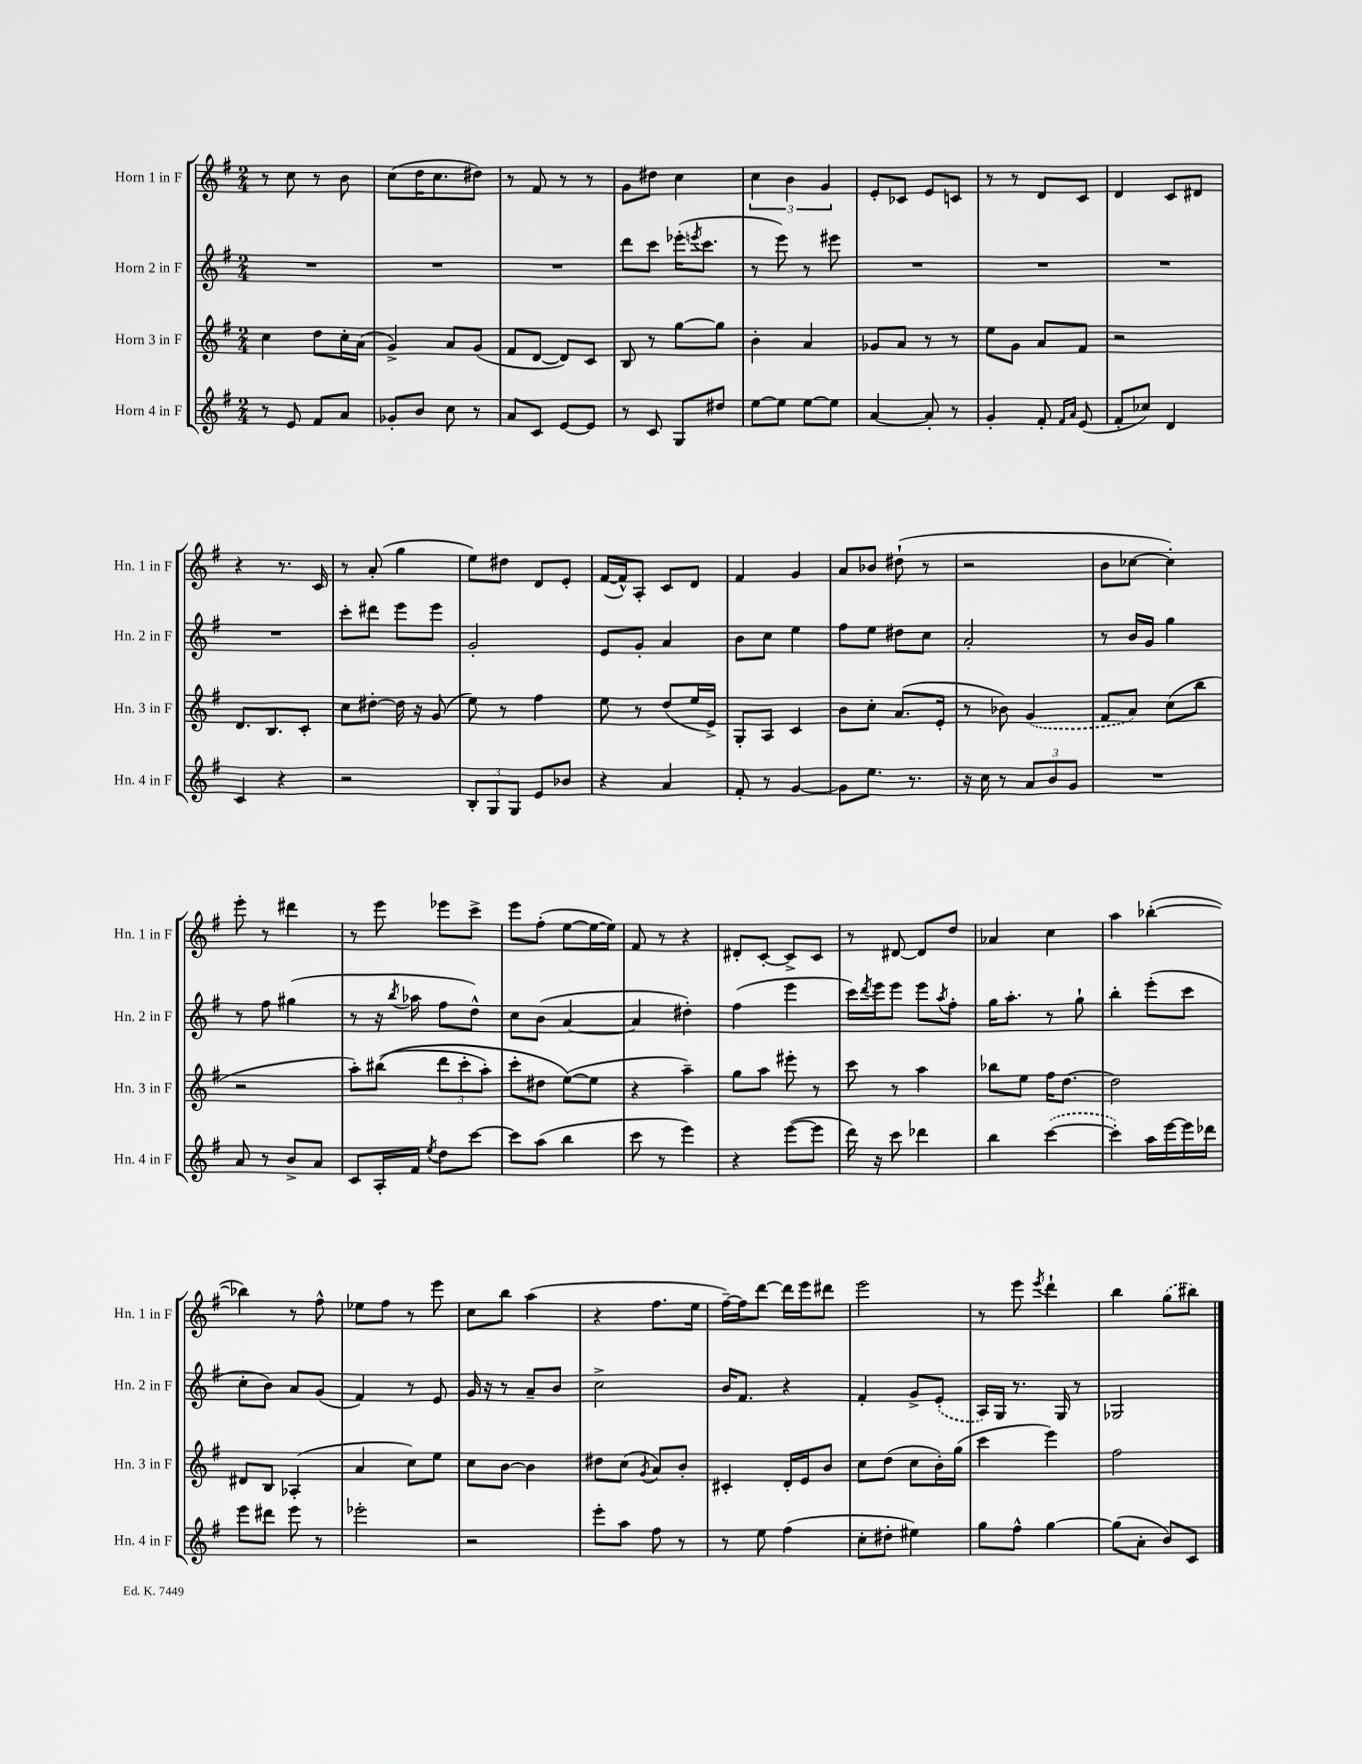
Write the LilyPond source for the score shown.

<<
\new StaffGroup <<
\new Staff = "s0" \with { instrumentName = "Horn 1 in F" shortInstrumentName = "Hn. 1 in F" } {
    \clef treble \key g \major \numericTimeSignature \time 2/4
    r8 c''8 r8 b'8 |
    c''8( d''16 c''8. dis''8) |
    r8 fis'8 r8 r8 |
    g'8 dis''8 c''4 |
    \tuplet 3/2 { c''4 b'4 g'4 } |
    e'8-. ces'8 e'8 c'8 |
    r8 r8 d'8 c'8 |
    d'4 c'8 dis'8 |
    r4 r8. c'16 |
    r8 a'8-.( g''4 |
    e''8) dis''8 d'8 e'8-. |
    fis'16~( fis'16-^) a8-. c'8 d'8 |
    fis'4 g'4 |
    a'8 bes'8 dis''8-!( r8 |
    r2 |
    b'8 ces''8~ ces''4-.) |
    e'''8-. r8 dis'''4 |
    r8 e'''8 ees'''8 c'''8-> |
    e'''8 fis''8-.( e''8~ e''16~ e''16) |
    fis'8 r8 r4 |
    dis'8-. c'8~-. c'8-> c'8 |
    r8 dis'8~ dis'8 d''8 |
    aes'4 c''4 |
    a''4 bes''4~-.( |
    bes''4) r8 fis''8-^ |
    ees''8 fis''8 r8 e'''8 |
    c''8 b''8 a''4( |
    r4 fis''8. e''16 |
    fis''16~--) fis''16 d'''8~ d'''16 e'''16 dis'''8 |
    e'''2 |
    r8 e'''8 \acciaccatura { e'''8 } d'''4-! |
    b''4 \once \slurDashed g''8( bis''8) \bar "|." |
}
\new Staff = "s1" \with { instrumentName = "Horn 2 in F" shortInstrumentName = "Hn. 2 in F" } {
    \clef treble \key g \major \numericTimeSignature \time 2/4
    R2 |
    R2 |
    R2 |
    d'''8 c'''8 ees'''16-.( \acciaccatura { e'''8 } c'''8. |
    r8 e'''8) r8 eis'''8 |
    R2 |
    R2 |
    R2 |
    R2 |
    c'''8-. dis'''8 e'''8 e'''8 |
    g'2-. |
    e'8 g'8-. a'4 |
    b'8 c''8 e''4 |
    fis''8 e''8 dis''8 c''8 |
    a'2-. |
    r8 b'16 g'16 g''4 |
    r8 fis''8 gis''4( |
    r8 r16 \acciaccatura { b''8 } aes''16 fis''8 d''8-^) |
    c''8 b'8( a'4~ |
    a'4 dis''4-.) |
    fis''4( e'''4 |
    c'''16) \acciaccatura { d'''8 } e'''16 e'''8 e'''8 \acciaccatura { a''8 } fis''8-. |
    g''16 a''8.-. r8 g''8-! |
    b''4-. e'''8-.( c'''8 |
    c''8-. b'8) a'8 g'8( |
    fis'4) r8 e'8 |
    g'16 r16 r8 a'8-- b'8 |
    c''2-> |
    b'16 fis'8. r4 |
    fis'4-. g'8-> \once \slurDashed e'8-.( |
    a16) g16 r8. g16 r8 |
    ges2 \bar "|." |
}
\new Staff = "s2" \with { instrumentName = "Horn 3 in F" shortInstrumentName = "Hn. 3 in F" } {
    \clef treble \key g \major \numericTimeSignature \time 2/4
    c''4 d''8 c''16-. a'16( |
    g'4->) a'8 g'8( |
    fis'8 d'8~ d'8) c'8 |
    b8 r8 g''8~ g''8 |
    b'4-. a'4 |
    ges'8 a'8 r8 r8 |
    e''8 g'8 a'8 fis'8 |
    r2 |
    d'8. b8. c'8-. |
    c''8 dis''8~-. dis''16 r16 g'8( |
    e''8) r8 fis''4 |
    e''8 r8 d''8( e''16 e'16->) |
    g8-. a8 c'4 |
    b'8 c''8-. a'8.( e'16-. |
    r8 bes'8) \once \slurDashed g'4( |
    fis'8 a'8) c''8( b''8 |
    r2 |
    a''8-.) bis''8(\( \tuplet 3/2 { d'''8 c'''8-. a''8-.) } |
    c'''8-. dis''8 e''8~(\) e''8 |
    r4 a''4--) |
    g''8 a''8 eis'''8-. r8 |
    c'''8 r8 a''4 |
    bes''8 e''8 fis''16 d''8.~ |
    d''2 |
    dis'8 b8 aes4-.( |
    a'4 c''8) e''8 |
    c''8 b'8~ b'4 |
    dis''8 c''8( \acciaccatura { g'8 } a'8) b'8-. |
    cis'4-. d'16-. e'16 b'8 |
    c''8 d''8( c''8 b'16-.) g''16( |
    c'''4 e'''4) |
    fis''2 \bar "|." |
}
\new Staff = "s3" \with { instrumentName = "Horn 4 in F" shortInstrumentName = "Hn. 4 in F" } {
    \clef treble \key g \major \numericTimeSignature \time 2/4
    r8 e'8 fis'8 a'8 |
    ges'8-. b'8 c''8 r8 |
    a'8 c'8 e'8~ e'8 |
    r8 c'8 g8 dis''8 |
    e''8~ e''8 e''8~ e''8 |
    a'4~ a'8-. r8 |
    g'4-. fis'8-. \grace { fis'16 a'16 } e'8( |
    fis'8-. ces''8) d'4 |
    c'4 r4 |
    r2 |
    \tuplet 3/2 { b8-. g8 g8 } e'8 bes'8 |
    r4 a'4 |
    fis'8-. r8 g'4~ |
    g'8 e''8. r8. |
    r16 c''16 r8 \tuplet 3/2 { a'8 b'8 g'8 } |
    R2 |
    a'8 r8 b'8-> a'8 |
    c'8 a16-. fis'16 \acciaccatura { e''8 } d''8 c'''8~ |
    c'''8 a''8( b''4 |
    c'''8 r8 e'''4) |
    r4 e'''8~( e'''8 |
    d'''16) r16 c'''8 des'''4 |
    b''4 \once \slurDashed c'''4~( |
    c'''4-.) a''16 e'''16~ e'''16 des'''16 |
    e'''8 dis'''8 e'''8 r8 |
    ees'''2-. |
    r2 |
    e'''8-. a''8 fis''8 r8 |
    r8 e''8 fis''4( |
    c''8-. dis''8-. eis''4) |
    g''8 fis''8-^ g''4~ |
    g''8( a'8-. b'8) c'8 \bar "|." |
}
>>
>>
\layout { \context { \Score \remove "Bar_number_engraver" } }
